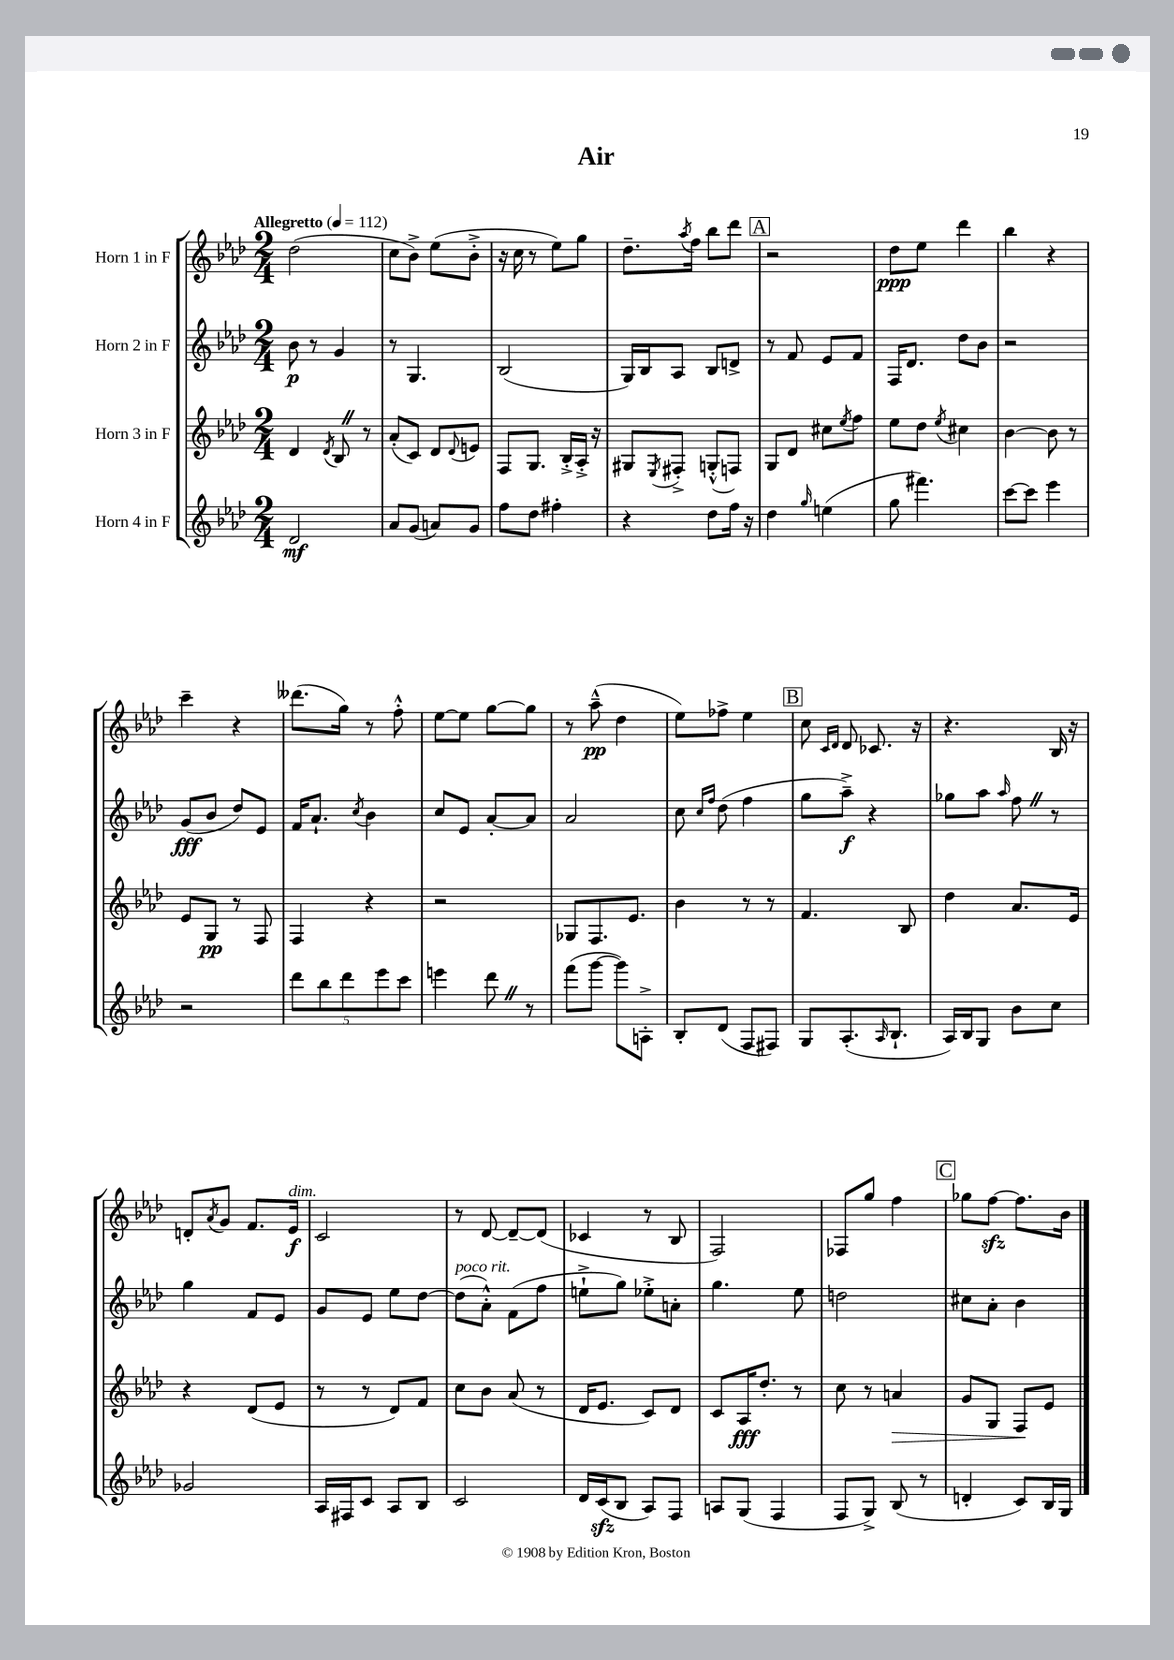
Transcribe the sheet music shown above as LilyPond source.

\header { title = "Air" }
<<
\new StaffGroup <<
\new Staff = "s0" \with { instrumentName = "Horn 1 in F" } {
    \clef treble \key aes \major \numericTimeSignature \time 2/4 \tempo "Allegretto" 4 = 112
    des''2( |
    c''8 bes'8->) ees''8( bes'8-.-> |
    r16 c''16 r8 ees''8) g''8 |
    des''8.-- \acciaccatura { aes''8 } f''16 bes''8 des'''8 |
    \mark \markup { \box "A" } r2 |
    des''8\ppp ees''8 des'''4 |
    bes''4 r4 |
    c'''4-- r4 |
    deses'''8.( g''16) r8 f''8-.-^ |
    ees''8~ ees''8 g''8~ g''8 |
    r8 aes''8---^\pp( des''4 |
    ees''8) fes''8-> ees''4 |
    \mark \markup { \box "B" } c''8 \grace { c'16 des'16 } des'8 ces'8. r16 |
    r4. bes16 r16 |
    d'8-. \acciaccatura { aes'8 } g'8 f'8. ees'16\f^\markup { \italic "dim." } |
    c'2 |
    r8 des'8~ des'8~-- des'8( |
    ces'4 r8 bes8 |
    f2) |
    fes8 g''8 f''4 |
    \mark \markup { \box "C" } ges''8 f''8~\sfz f''8. bes'16 \bar "|." |
}
\new Staff = "s1" \with { instrumentName = "Horn 2 in F" } {
    \clef treble \key aes \major \numericTimeSignature \time 2/4
    bes'8\p r8 g'4 |
    r8 g4. |
    bes2( |
    g16) bes16 aes8 bes8 d'8-> |
    \mark \markup { \box "A" } r8 f'8 ees'8 f'8 |
    f16 des'8. des''8 bes'8 |
    r2 |
    g'8\fff( bes'8 des''8) ees'8 |
    f'16 aes'8.-! \acciaccatura { c''8 } bes'4 |
    c''8 ees'8 aes'8~-. aes'8 |
    aes'2 |
    c''8 \grace { c''16 f''16 } des''8( f''4 |
    \mark \markup { \box "B" } g''8 aes''8--->\f) r4 |
    ges''8 aes''8 \grace { aes''16 } f''8 \once \override BreathingSign.text = \markup { \musicglyph "scripts.caesura.straight" } \breathe r8 |
    g''4 f'8 ees'8 |
    g'8 ees'8 ees''8 des''8~ |
    des''8^\markup { \italic "poco rit." }( aes'8-.-^) f'8( f''8 |
    e''8-!-> g''8) ees''8-.-> a'8-. |
    g''4. ees''8 |
    d''2 |
    \mark \markup { \box "C" } cis''8 aes'8-. bes'4 \bar "|." |
}
\new Staff = "s2" \with { instrumentName = "Horn 3 in F" } {
    \clef treble \key aes \major \numericTimeSignature \time 2/4
    des'4 \acciaccatura { des'8 } bes8 \once \override BreathingSign.text = \markup { \musicglyph "scripts.caesura.straight" } \breathe r8 |
    aes'8-.( c'8) des'8 \appoggiatura { des'8 } e'8 |
    f8 g8. bes16-.-> aes16-.-> r16 |
    gis8 \acciaccatura { ees8 } fis8-.-> g8-.-^( f8) |
    \mark \markup { \box "A" } g8 des'8 cis''8 \acciaccatura { ees''8 } f''8 |
    ees''8 des''8 \acciaccatura { ees''8 } cis''4 |
    bes'4~ bes'8 r8 |
    ees'8 g8\pp r8 f8 |
    f4 r4 |
    r2 |
    ges8 f8. ees'8. |
    bes'4 r8 r8 |
    \mark \markup { \box "B" } f'4. bes8 |
    des''4 aes'8. ees'16 |
    r4 des'8( ees'8 |
    r8 r8 des'8) f'8 |
    c''8 bes'8 aes'8( r8 |
    des'16 ees'8. c'8) des'8 |
    c'8 aes16\fff des''8.-. r8 |
    c''8 r8 a'4\> |
    \mark \markup { \box "C" } g'8 g8 f8\! ees'8 \bar "|." |
}
\new Staff = "s3" \with { instrumentName = "Horn 4 in F" } {
    \clef treble \key aes \major \numericTimeSignature \time 2/4
    des'2\mf |
    aes'8 g'8( a'8) g'8 |
    f''8 des''8 fis''4-. |
    r4 des''8 f''16 r16 |
    \mark \markup { \box "A" } des''4 \grace { g''16 } e''4( |
    g''8 fis'''4.) |
    c'''8~ c'''8 ees'''4 |
    r2 |
    \tuplet 5/4 { des'''8 bes''8 des'''8 ees'''8 c'''8 } |
    e'''4 des'''8 \once \override BreathingSign.text = \markup { \musicglyph "scripts.caesura.straight" } \breathe r8 |
    f'''8( g'''8~ g'''8) a8-.-> |
    bes8-. des'8( f8 fis8) |
    \mark \markup { \box "B" } g8 aes8.-.( \grace { aes16 } bes8.-! |
    aes16) bes16 g8 bes'8 c''8 |
    ges'2 |
    aes16 fis16 c'8 aes8 bes8 |
    c'2 |
    des'16 c'16\sfz( bes8 aes8) f8 |
    a8 g8( f4 |
    f8 g8->) bes8( r8 |
    \mark \markup { \box "C" } d'4-. c'8) bes16 g16 \bar "|." |
}
>>
>>
\layout { \context { \Score \remove "Bar_number_engraver" } }
